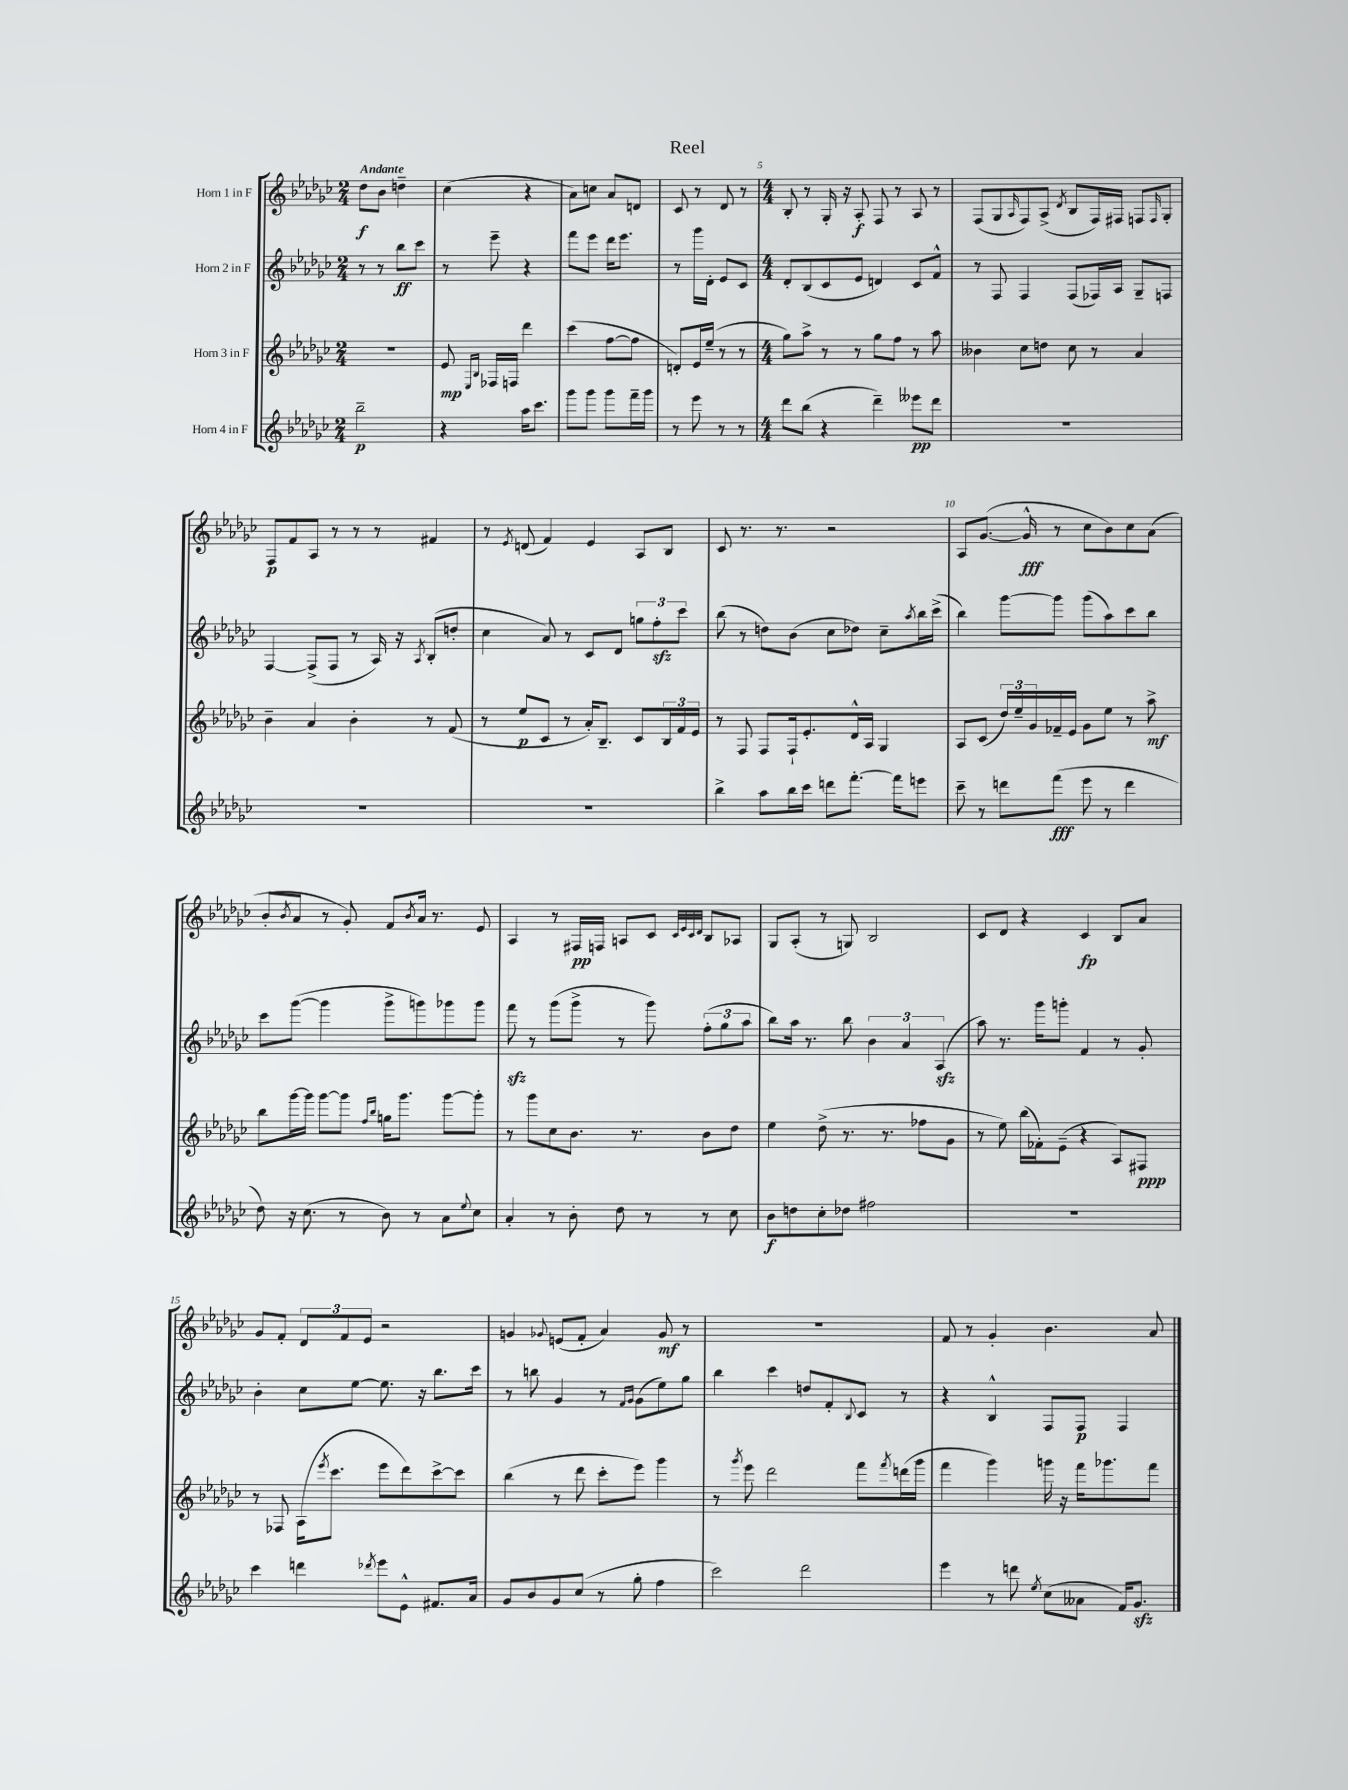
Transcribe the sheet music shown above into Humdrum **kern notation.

**kern	**dynam	**kern	**dynam	**kern	**dynam	**kern	**dynam
*part4	*part4	*part3	*part3	*part2	*part2	*part1	*part1
*staff4	*staff4	*staff3	*staff3	*staff2	*staff2	*staff1	*staff1
*I"Horn 4 in F	*	*I"Horn 3 in F	*	*I"Horn 2 in F	*	*I"Horn 1 in F	*
*clefG2	*	*clefG2	*	*clefG2	*	*clefG2	*
*k[b-e-a-d-g-c-]	*	*k[b-e-a-d-g-c-]	*	*k[b-e-a-d-g-c-]	*	*k[b-e-a-d-g-c-]	*
*M2/4	*	*M2/4	*	*M2/4	*	*M2/4	*
=1	=1	=1	=1	=1	=1	=1	=1
!	!	!	!	!	!	!LO:TX:a:B:t=Andante	!
2bb-~\	p	2r	.	8r	.	8dd-\L	f
.	.	.	.	8r	.	8b-\J	.
.	.	.	.	8bb-\L	ff	4ddn~\	.
.	.	.	.	8ccc-\J	.	.	.
=2	=2	=2	=2	=2	=2	=2	=2
4r	.	8e-/	mp	8r	.	(4cc-\	.
.	.	16qqE-/LL	.	.	.	.	.
.	.	16qqB-/JJ	.	.	.	.	.
.	.	16F-X/LL	.	8eee-~\	.	.	.
.	.	16Fn/JJ	.	.	.	.	.
16aa-\KL	.	4ddd-\	.	4r	.	4r	.
8.ccc-\J	.	.	.	.	.	.	.
=3	=3	=3	=3	=3	=3	=3	=3
8ggg-\L	.	(4ccc-\	.	8fff\L	.	8a-\L)	.
8ggg-\J	.	.	.	8eee-\J	.	8ccn\J	.
8ggg-\L	.	[8ff\L	.	16ddd-\KL	.	8a-/L	.
.	.	.	.	8.eee-\J	.	.	.
16fff~\L	.	8ff\J]	.	.	.	8dn/J	.
16ggg-\JJ	.	.	.	.	.	.	.
=4	=4	=4	=4	=4	=4	=4	=4
8r	.	8dn'/L)	.	8r	.	8c-/	.
8eee-\	.	16e-/L	.	16ggg-\LL	.	8r	.
.	.	(16ee-~/JJ	.	16d-'\JJ	.	.	.
8r	.	8r	.	8e-/L	.	8d-/	.
8r	.	8r	.	8c-/J	.	8r	.
=5	=5	=5	=5	=5	=5	=5	=5
*M4/4	*	*M4/4	*	*M4/4	*	*M4/4	*
8ddd-\L	.	8gg-\L)	.	8d-'/L	.	8B-'/	.
(8bb-\J	.	8aa-^\J	.	(8B-/	.	8r	.
4r	.	8r	.	8c-/	.	16G-'/	.
.	.	.	.	.	.	16r	.
.	.	8r	.	8e-/J	.	8A-'/	f
4ddd-~\)	.	8gg-\L	.	4dn/)	.	8F/	.
.	.	8ff\J	.	.	.	8r	.
8eee--X\L	pp	8r	.	8c-/L	.	8A-/	.
8ddd-\J	.	8aa-\	.	8f^^/J	.	8r	.
=6	=6	=6	=6	=6	=6	=6	=6
1r	.	4b--X\	.	8r	.	(8F/L	.
.	.	.	.	8F/	.	8G-/	.
.	.	.	.	.	.	16qqA-/	.
.	.	8cc-\L	.	4F/	.	8F/)	.
.	.	8ddn\J	.	.	.	(8A-^/J	.
.	.	.	.	.	.	8qd-/	.
.	.	8cc-\	.	(8F/L	.	8B-/L	.
.	.	8r	.	16F-X/L)	.	16F/L)	.
.	.	.	.	16A-/JJ	.	16F#X/JJ	.
.	.	4a-/	.	8G-~/L	.	8Fn/L	.
.	.	.	.	.	.	16qqF/	.
.	.	.	.	8Fn/J	.	8G-'/J	.
!!LO:LB:g=z
=7	=7	=7	=7	=7	=7	=7	=7
1r	.	4b-~\	.	[4F/	.	8F/L	p
.	.	.	.	.	.	8f/	.
.	.	4a-/	.	(8F^/L]	.	8A-/J	.
.	.	.	.	8F/J	.	8r	.
.	.	4b-'\	.	8r	.	8r	.
.	.	.	.	16A-/)	.	8r	.
.	.	.	.	16r	.	.	.
.	.	.	.	8qA-/	.	.	.
.	.	8r	.	(8B-'/L	.	4f#X/	.
.	.	(8f/	.	8ddn'/J	.	.	.
=8	=8	=8	=8	=8	=8	=8	=8
1r	.	8r	.	4cc-\	.	8r	.
.	.	.	.	.	.	8qe-/	.
.	.	8ee-/L	p	.	.	(8dn/	.
.	.	8c-/J	.	8a-/)	.	4f/)	.
.	.	8r	.	8r	.	.	.
.	.	16a-'/KL)	.	8c-/L	.	4e-/	.
.	.	8.B-~/J	.	.	.	.	.
.	.	.	.	8d-/J	.	.	.
.	.	8c-/L	.	12ggn\L	.	8A-/L	.
.	.	.	.	12ffzz'\	.	.	.
.	.	24B-/L	.	.	.	8B-/J	.
.	.	24f/	.	12ccc-\J	.	.	.
.	.	24e-/JJ	.	.	.	.	.
=9	=9	=9	=9	=9	=9	=9	=9
4bb-^\	.	8r	.	(8bb-\	.	8c-/	.
.	.	8F/	.	8r	.	8.r	.
8aa-\L	.	8F/L	.	8ddn\L)	.	.	.
.	.	.	.	.	.	8.r	.
16bb-\L	.	16F`/k	.	(8b-\J	.	.	.
16ccc-\JJ	.	8.e-'/	.	.	.	.	.
8dddn\L	.	.	.	8cc-\L	.	2r	.
[8.fff'\J	.	16d-^^/L	.	8dd-X\J)	.	.	.
.	.	16A-/JJ	.	.	.	.	.
.	.	4G-/	.	8cc-~\L	.	.	.
16fff\KL]	.	.	.	.	.	.	.
.	.	.	.	8qaa-/	.	.	.
8eeen\J	.	.	.	16bb-\L	.	.	.
.	.	.	.	(16ccc-^\JJ	.	.	.
=10	=10	=10	=10	=10	=10	=10	=10
8ccc-~\	.	8A-/L	.	4bb-\)	.	8A-/L	.
8r	.	(8c-/J	.	.	.	([8.g-/J	.
8dddn\L	.	24dd-/LL)	.	[8ggg-\L	.	.	.
.	.	24ee-~/	.	.	.	.	.
.	.	.	.	.	.	16g-^^/]	fff
.	.	24g-/	.	.	.	.	.
(8fff\J	fff	16f-X~/	.	8ggg-\J]	.	8r	.
.	.	16e-/JJ	.	.	.	.	.
8eee-\	.	8g-\L	.	(8ggg-\L	.	8cc-\L	.
8r	.	8ee-\J	.	8aa-\)	.	8b-\)	.
4ddd\	.	8r	.	8ccc-\	.	8cc-\	.
.	.	8aa-^\	mf	8bb-\J	.	(8a-\J	.
!!LO:LB:g=z
=11	=11	=11	=11	=11	=11	=11	=11
8dd-\)	.	8bb-\L	.	8ccc-\L	.	8b-'/L	.
.	.	.	.	.	.	8qb-/	.
16r	.	[16ggg-\L	.	([8ggg-\J	.	8a-/J	.
(8.cc-\	.	16ggg-\JJ]	.	.	.	.	.
.	.	[8ggg-\L	.	4ggg-\]	.	8r	.
8r	.	8ggg-\J]	.	.	.	8g-'/)	.
.	.	16qqff/LL	.	.	.	.	.
.	.	16qqbb-/JJ	.	.	.	.	.
8b-\)	.	16ggn\KL	.	8ggg-^\L	.	8f/L	.
.	.	8.ggg-\J	.	.	.	.	.
.	.	.	.	.	.	8qb-/	.
8r	.	.	.	8gggn\)	.	16a-/Jk	.
.	.	.	.	.	.	8.r	.
8a-\L	.	[8ggg-\L	.	8ggg-X\	.	.	.
8qqee-/	.	.	.	.	.	.	.
8cc-\J	.	8ggg-'\J]	.	8ggg-\J	.	8e-/	.
=12	=12	=12	=12	=12	=12	=12	=12
4a-'/	.	8r	.	8fffzz\	.	4A-/	.
.	.	8ggg-\L	.	8r	.	.	.
8r	.	8cc-\	.	(8ggg-\L	.	8r	.
8b-'\	.	8.b-\J	.	8ggg-^\J	.	16F#X/LL	pp
.	.	.	.	.	.	16Fn/JJ	.
8dd-\	.	.	.	8r	.	8An/L	.
.	.	8.r	.	.	.	.	.
8r	.	.	.	8ggg-\)	.	8c-/J	.
.	.	.	.	.	.	32qqc-/LLL	.
.	.	.	.	.	.	32qqe-/	.
.	.	.	.	.	.	32qqc-/	.
.	.	.	.	.	.	32qqd-/JJJ	.
8r	.	8b-\L	.	(12ff'\L	.	8B-/L	.
.	.	.	.	12gg-\	.	.	.
8cc-\	.	8dd-\J	.	.	.	8A-X/J	.
.	.	.	.	12aa-\J	.	.	.
=13	=13	=13	=13	=13	=13	=13	=13
8b-\L	f	4ee-\	.	8bb-\L)	.	8G-/L	.
8ddn\	.	.	.	16aa-\Jk	.	(8A-'/J	.
.	.	.	.	8.r	.	.	.
8cc-'\	.	(8dd-^\	.	.	.	8r	.
8dd-X\J	.	8.r	.	8bb-\	.	8Gn/)	.
2ff#X\	.	.	.	6b-\	.	2B-/	.
.	.	8.r	.	.	.	.	.
.	.	.	.	6a-/	.	.	.
.	.	8ff-X\L	.	.	.	.	.
.	.	.	.	(6A-zz/	.	.	.
.	.	8g-\J	.	.	.	.	.
=14	=14	=14	=14	=14	=14	=14	=14
1r	.	8r	.	8aa-\)	.	8c-/L	.
.	.	8ee-\)	.	8.r	.	8d-/J	.
.	.	(16bb-\LL	.	.	.	4r	.
.	.	16f-X'\J)	.	16ggg-\KL	.	.	.
.	.	(8e-~\J	.	8gggn'\J	.	.	.
.	.	4r	.	4f/	.	4c-/	fp
.	.	8A-/L)	.	8r	.	8B-/L	.
.	.	8F#X/J	ppp	8g-'/	.	8a-/J	.
!!LO:LB:g=z
=15	=15	=15	=15	=15	=15	=15	=15
4ccc-\	.	8r	.	4b-'\	.	8g-/L	.
.	.	8F-X/	.	.	.	8f'/J	.
4dddn\	.	(16A-\KL	.	8cc-\L	.	12d-/L	.
.	.	8qeee-/	.	.	.	.	.
.	.	8.ccc-\J	.	.	.	.	.
.	.	.	.	.	.	12f/	.
.	.	.	.	[8ee-\J	.	.	.
.	.	.	.	.	.	12e-/J	.
8qddd-X/	.	.	.	.	.	.	.
8eee-\L	.	8eee-\L	.	8.ee-\]	.	2r	.
8e-^^\J	.	8ddd-\)	.	.	.	.	.
.	.	.	.	16r	.	.	.
8.f#X/L	.	[8ccc-^\	.	8.bb-\L	.	.	.
.	.	8ccc-\J]	.	.	.	.	.
16a-/Jk	.	.	.	16ccc-\Jk	.	.	.
=16	=16	=16	=16	=16	=16	=16	=16
8g-/L	.	(4bb-\	.	8r	.	4gn/	.
8b-/	.	.	.	8bbn\	.	.	.
.	.	.	.	.	.	8qqg-X/	.
8g-/	.	8r	.	4g-/	.	(8en/L	.
(8cc-/J	.	8ddd-\	.	.	.	8f'/J	.
8r	.	8ccc-'\L	.	8r	.	4a-/)	.
.	.	.	.	16qqf/LL	.	.	.
.	.	.	.	16qqg-/JJ	.	.	.
8gg-'\	.	8eee-\J)	.	(8g-\L	.	.	.
4ff\	.	4ggg-\	.	8ee-\)	.	8g-/	mf
.	.	.	.	8gg-\J	.	8r	.
=17	=17	=17	=17	=17	=17	=17	=17
2ccc-\)	.	8r	.	4bb-\	.	1r	.
.	.	8qggg-/	.	.	.	.	.
.	.	8eee-\	.	.	.	.	.
.	.	2ddd-\	.	4ccc-\	.	.	.
2ddd-\	.	.	.	8ddn/L	.	.	.
.	.	.	.	8f'/	.	.	.
.	.	.	.	8qqB-/	.	.	.
.	.	8fff\L	.	8c-/J	.	.	.
.	.	8qfff/	.	.	.	.	.
.	.	(16dddn\L	.	8r	.	.	.
.	.	16ggg-\JJ	.	.	.	.	.
=18	=18	=18	=18	=18	=18	=18	=18
4eee-\	.	4fff\	.	4r	.	8f/	.
.	.	.	.	.	.	8r	.
8r	.	4ggg-\)	.	4B-^^/	.	4g-'/	.
8dddn\	.	.	.	.	.	.	.
8qee-/	.	.	.	.	.	.	.
(8cc-\L	.	16gggn\	.	8F/L	.	4.b-\	.
.	.	16r	.	.	.	.	.
8a--X\J	.	16fff\KL	.	8F/J	p	.	.
.	.	8.ggg-X\	.	.	.	.	.
16f/KL)	.	.	.	4F/	.	.	.
8.g-zz/J	.	.	.	.	.	.	.
.	.	8fff\J	.	.	.	8a-/	.
==	==	==	==	==	==	==	==
*-	*-	*-	*-	*-	*-	*-	*-
